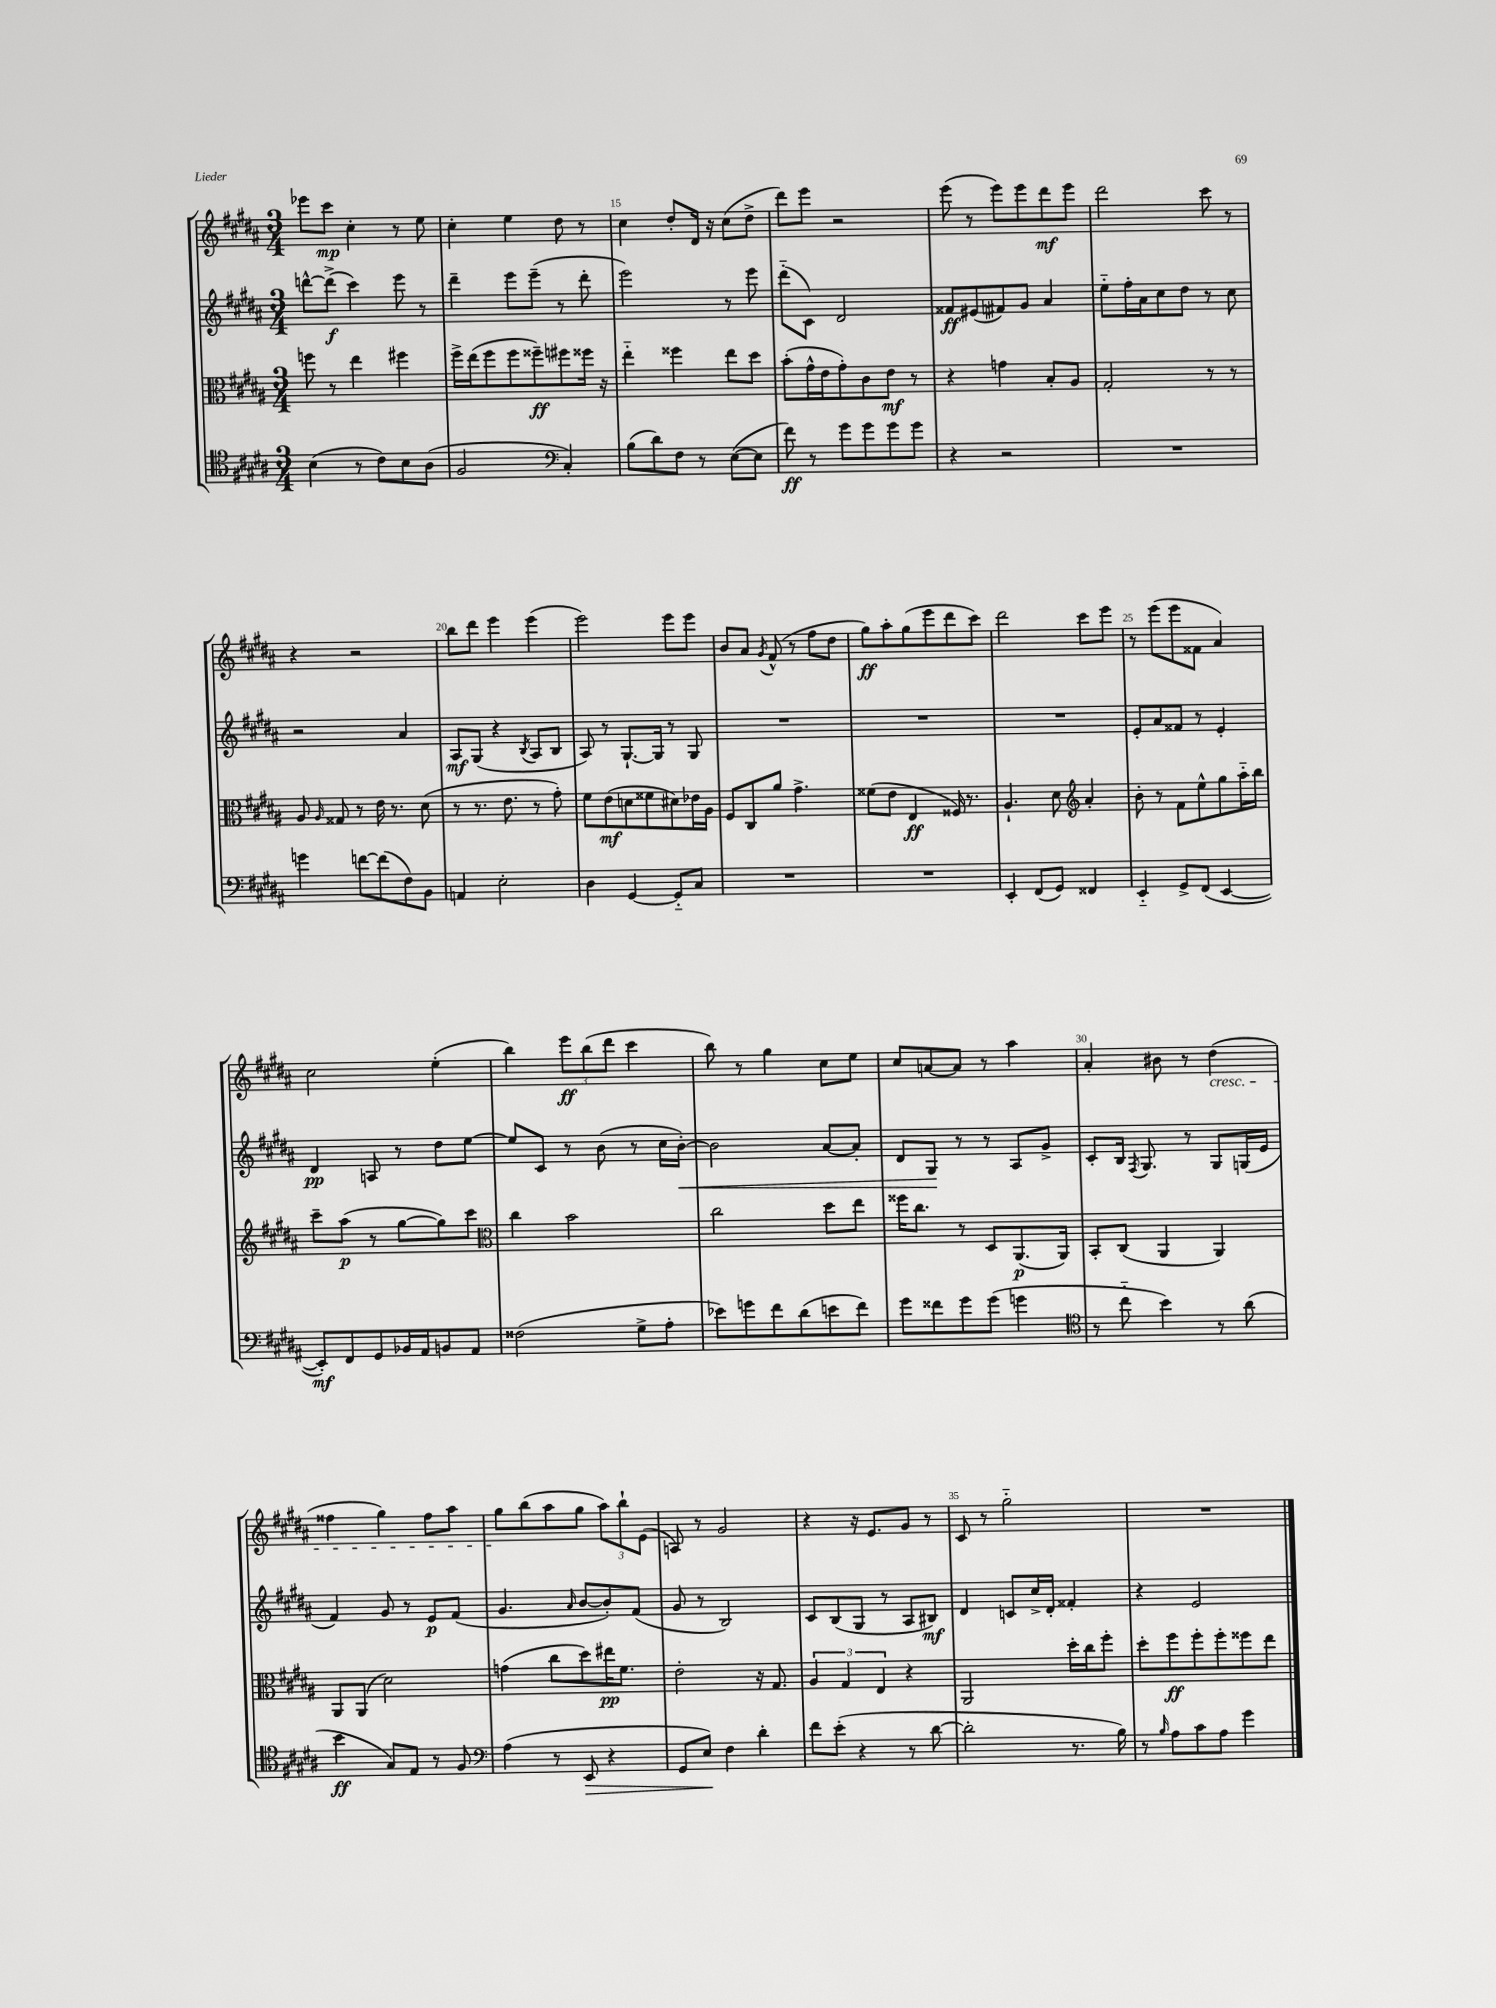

**kern	**kern	**kern	**kern
*staff4	*staff3	*staff2	*staff1
*clefC4	*clefC3	*clefG2	*clefG2
*k[f#c#g#d#a#]	*k[f#c#g#d#a#]	*k[f#c#g#d#a#]	*k[f#c#g#d#a#]
*M3/4	*M3/4	*M3/4	*M3/4
(4B	8ff	[8ddd^^	8eee-
.	8r	(8ddd^]	8ccc#
8r	4ee	4ccc#)	4cc#'
8c#)	.	.	.
8B	4ff#	8eee	8r
(8A#	.	8r	8ee
=	=	=	=
2F#	16ff#^	4ddd#~	4cc#'
.	(16ee	.	.
.	8ff#	.	.
.	8ff#	8eee	4ee
.	8ff##~)	(8eee~	.
*clefF4	*	*	*
4C#')	8ff#	8r	8dd#
.	16ff##	8ddd#'	8r
.	16r	.	.
=	=	=	=
(8B	4ee'~	2eee)	4cc#
8d#)	.	.	.
8F#	4ff##	.	8dd#'
8r	.	.	16d#
.	.	.	16r
([8E	8ee	8r	(8cc#
8E]	8dd#	8eee	8dd#^
=	=	=	=
8f#)	(8b'	(8ddd#'~	8ddd#)
8r	16g#^^	8c#)	8eee
.	16e	.	.
8g#	8g#')	2d#	2r
8g#	8c#	.	.
8g#	8e	.	.
8g#	8r	.	.
=	=	=	=
4r	4r	8f##	(8eee
.	.	(8e#	8r
2r	4g	8f#)	8eee)
.	.	8g#	8eee
.	8B'	4a#	8ddd#
.	8A#	.	8eee
=	=	=	=
2.r	2G#'	8ee'~	2ddd#
.	.	16ff#'	.
.	.	16a#	.
.	.	8cc#	.
.	.	8dd#	.
.	8r	8r	8ccc#
.	8r	8cc#	8r
=	=	=	=
4g	8A#	2r	4r
.	16qqA#	.	.
.	8G##	.	.
[8f	8r	.	2r
(8f]	16e	.	.
.	8.r	.	.
8F#)	.	4a#	.
8BB	(8d#	.	.
=	=	=	=
4AA	8r	8A#	8bb
.	8.r	(8G#	8ddd#
2E'	.	4r	4eee
.	8.e	.	.
.	.	8qB	.
.	8r	8A#	(4eee
.	8g#')	8B	.
=	=	=	=
4D#	8f#	8A#)	2eee)
.	(8e	8r	.
[4GG#	8d	[8.G#`	.
.	8f##	.	.
.	.	16G#]	.
8GG#'~]	8d#)	8r	8eee
8C#	16e-	8G#	8eee
.	16A#	.	.
=	=	=	=
2.r	8F#	2.r	8b
.	8C#	.	8a#
.	.	.	8qg#
.	8a#	.	(8f#^^
.	4.g#^	.	8r
.	.	.	8ff#
.	.	.	8dd#
=	=	=	=
2.r	(8f##	2.r	8gg#)
.	8e	.	8aa#'
.	4E	.	(8gg#
.	.	.	8eee
.	16F##)	.	8ddd#
.	8.r	.	.
.	.	.	8ccc#)
=	=	=	=
4EE'	4.A#`	2.r	2ddd#
(8FF#	.	.	.
8GG#)	8d#	.	.
*	*clefG2	*	*
4FF##	4a#'	.	8ccc#
.	.	.	8eee
=	=	=	=
4EE'~	8b'	8e'	8r
.	8r	8a#	(8eee
8GG#^	8f#	8f##	8eee
(8FF#	8ee^^	8r	8f##
[4EE	8gg#	4e'	4a#)
.	16aa#'~	.	.
.	16bb	.	.
=	=	=	=
8EE'])	8ccc#~	4d#	2cc#
8FF#	(8aa#	.	.
8GG#	8r	8A	.
16BB-	[8gg#	8r	.
16AA#	.	.	.
8BB	8gg#])	8dd#	(4ee'
8AA#	8ccc#	[8ee	.
=	=	=	=
*	*clefC3	*	*
(2F##	4cc#	8ee]	4bb)
.	.	8c#	.
.	2b	8r	12eee
.	.	.	(12bb
.	.	(8b	.
.	.	.	12ddd#
8G#^	.	8r	4ccc#
8A#'	.	16cc#	.
.	.	[16b')	.
=	=	=	=
8e-)	2cc#	2b]	8bb)
8g	.	.	8r
8f#	.	.	4gg#
(8d#	.	.	.
8e	8dd#	[8a#	8cc#
8f#)	8ee	8a#']	8ee
=	=	=	=
8g#	16ff##	8d#	8cc#
.	8.cc#	.	.
8f##	.	8G#	[8a
8g#	8r	8r	8a]
(8g#	8D#	8r	8r
4g	(8.AA#	8A#	4aa#
.	.	8g#^	.
.	16AA#)	.	.
=	=	=	=
*clefC4	*	*	*
8r	8BB'	8c#'	4a#'
8cc#'~	(8C#	16B	.
.	.	8qF#	.
.	.	8.G#	.
4b)	4AA#	.	8b#
.	.	8r	8r
8r	4AA#)	8G#	(4dd#
(8a#	.	(16G	.
.	.	16e	.
=	=	=	=
4b	8AA#	4f#)	4ff##
.	(8AA#	.	.
8G#)	2d#)	8g#	4gg#)
8E	.	8r	.
8r	.	8e	8ff##
8F#	.	(8f#	8aa#
=	=	=	=
*clefF4	*	*	*
(4A#	(4g	4.g#	8gg#
.	.	.	(8bb
8r	8cc#	.	8aa#
.	.	16qqa#	.
8EE	8dd#)	[8b	8gg#
4r	16ee#	8b'])	12aa#)
.	8.f#	.	.
.	.	.	12bb`
.	.	(8f#	.
.	.	.	(12e
=	=	=	=
8GG#	2e'	8g#	8A)
8E)	.	8r	8r
4F#	.	2B)	2g#
4d#'	16r	.	.
.	8.G#	.	.
=	=	=	=
8f#	6A#	8c#	4r
(8e'	.	(8B	.
.	6G#	.	.
4r	.	8G#	16r
.	.	.	8.e
.	6E	.	.
.	.	8r	.
8r	4r	8A#	8g#
[8d#	.	8B#)	8r
=	=	=	=
2d#']	2AA#	4d#	8c#
.	.	.	8r
.	.	8c	2gg#'~
.	.	16cc#^	.
.	.	16d#'	.
8.r	16dd#'	4f##'	.
.	16cc#	.	.
.	8ff#'	.	.
16B)	.	.	.
=	=	=	=
8r	8dd#'	4r	2.r
16qqB	.	.	.
8A#	8ff#	.	.
8c#	8ff#'	2e	.
8A#	8ff#'	.	.
4g#	8ff##	.	.
.	8ee	.	.
==	==	==	==
*-	*-	*-	*-
